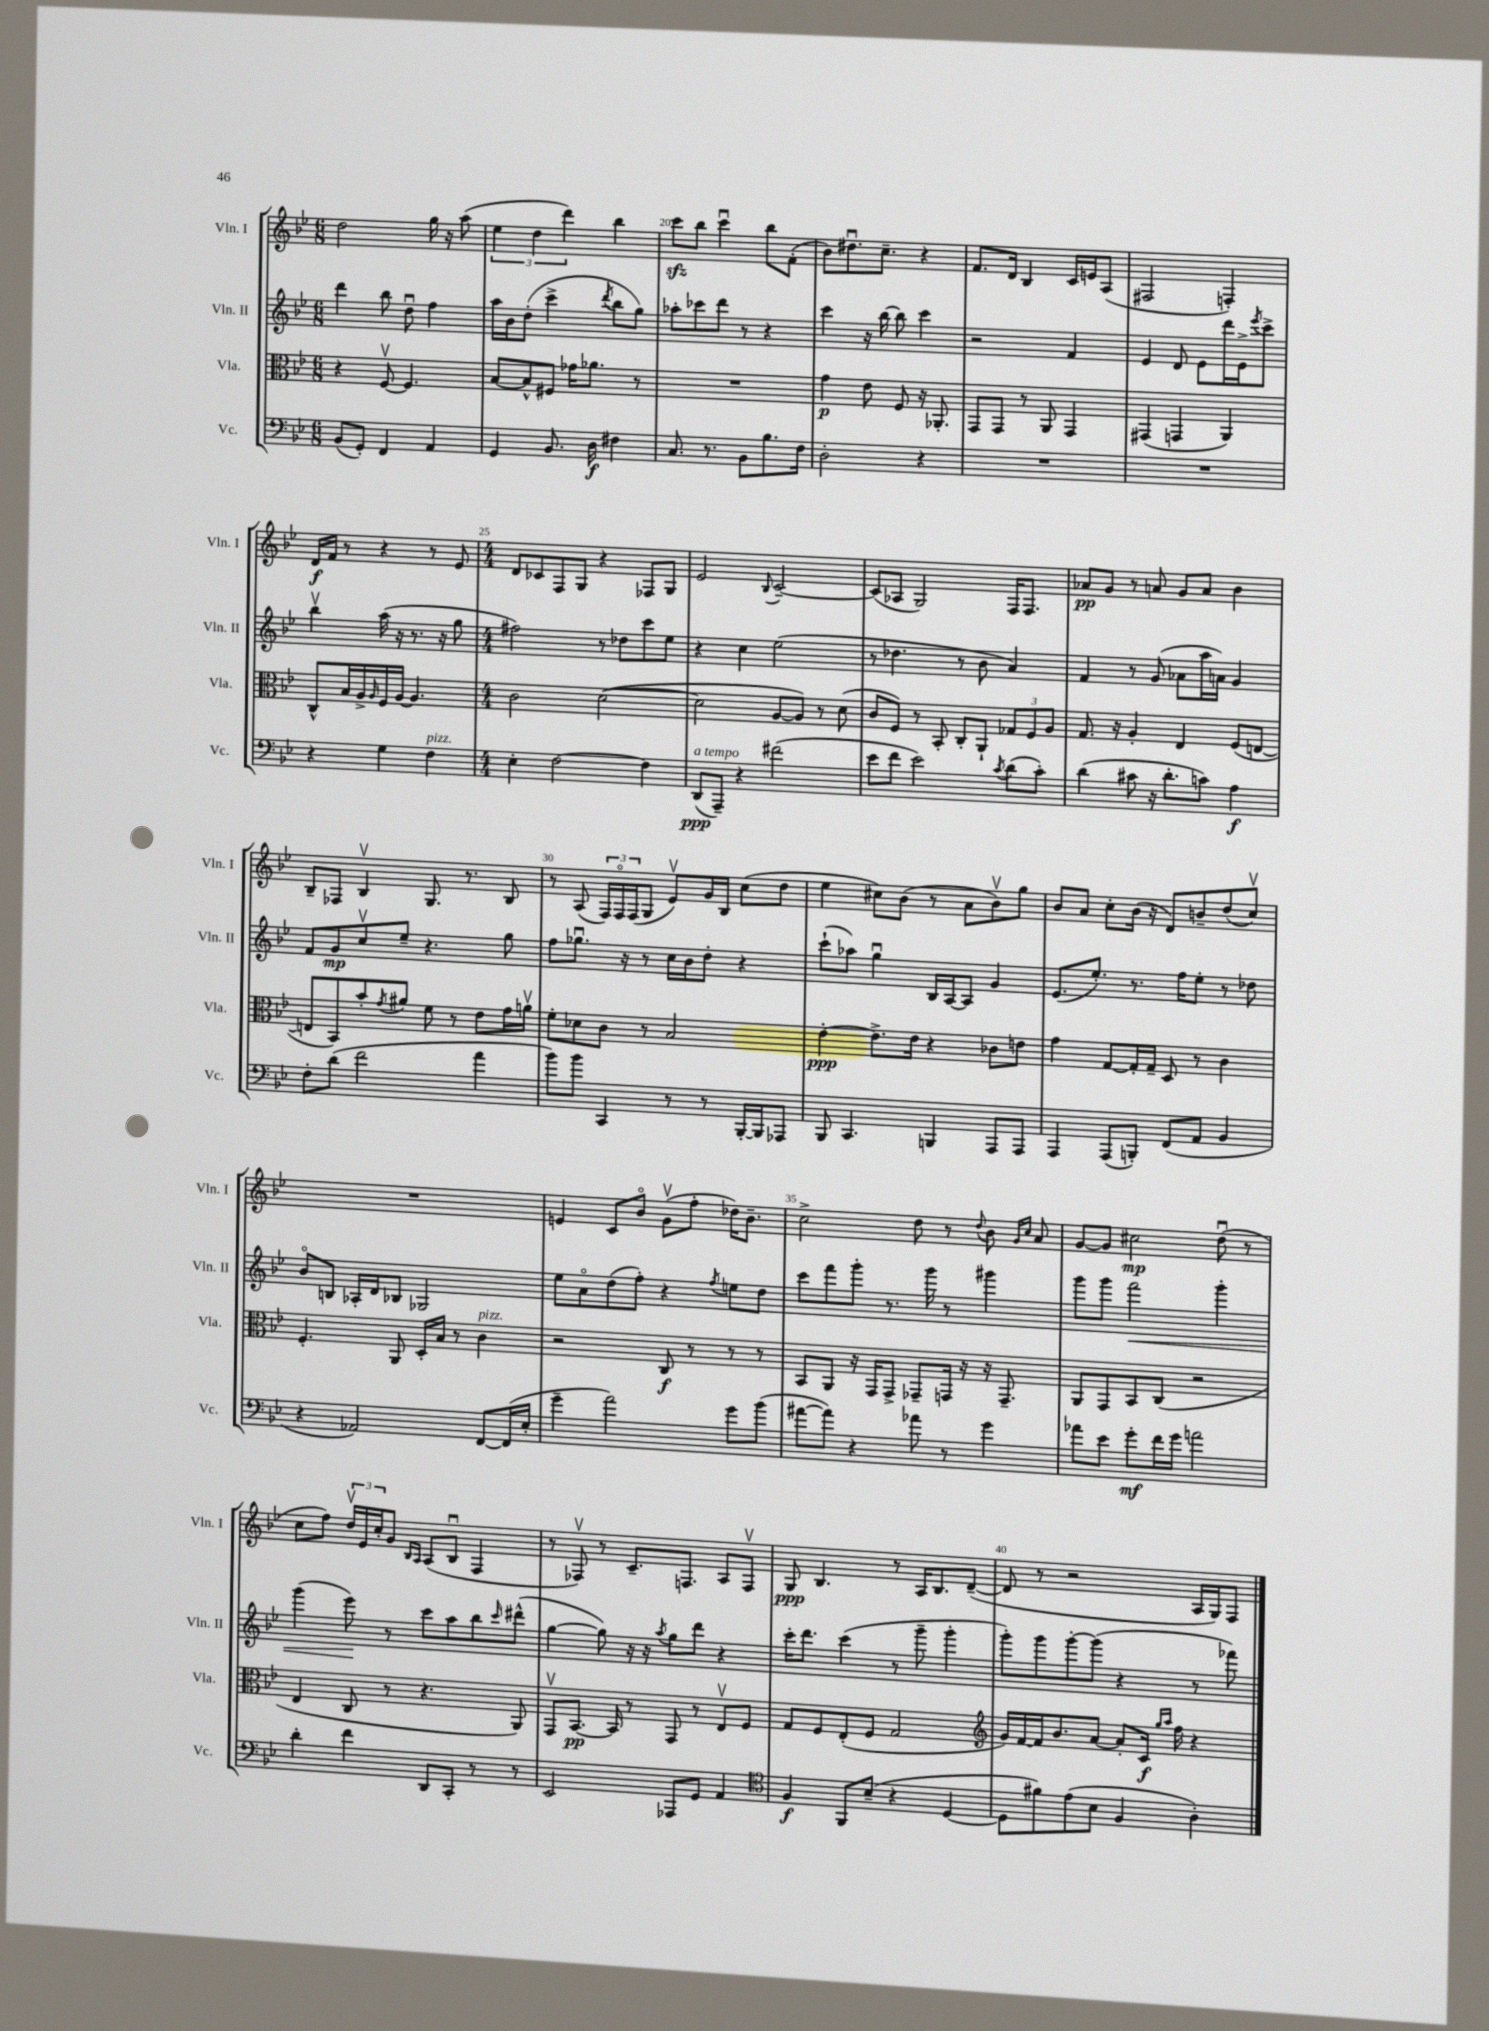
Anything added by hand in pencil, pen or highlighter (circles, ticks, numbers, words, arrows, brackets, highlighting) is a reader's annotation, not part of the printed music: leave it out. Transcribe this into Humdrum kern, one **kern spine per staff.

**kern	**dynam	**kern	**dynam	**kern	**dynam	**kern	**dynam
*part4	*part4	*part3	*part3	*part2	*part2	*part1	*part1
*staff4	*staff4	*staff3	*staff3	*staff2	*staff2	*staff1	*staff1
*I"Vc.	*	*I"Vla.	*	*I"Vln. II	*	*I"Vln. I	*
*I'Vc.	*	*I'Vla.	*	*I'Vln. II	*	*I'Vln. I	*
*clefF4	*	*clefC3	*	*clefG2	*	*clefG2	*
*k[b-e-]	*	*k[b-e-]	*	*k[b-e-]	*	*k[b-e-]	*
*M6/8	*	*M6/8	*	*M6/8	*	*M6/8	*
=18	=18	=18	=18	=18	=18	=18	=18
(8BB-/L	.	4r	.	4ddd\	.	2dd\	.
8GG'/J)	.	.	.	.	.	.	.
4FF/	.	[8Fv/	.	8bb-\	.	.	.
.	.	4.F/]	.	8ddu\	.	.	.
4AA/	.	.	.	4ff\	.	16gg\	.
.	.	.	.	.	.	16r	.
.	.	.	.	.	.	(8aa\	.
=19	=19	=19	=19	=19	=19	=19	=19
4GG/	.	[8B-/L	.	16aa\LL	.	6ee-\	.
.	.	.	.	16b-\J	.	.	.
.	.	8B-^^/]	.	(8dd'\J	.	.	.
.	.	.	.	.	.	6dd\	.
8.BB-/	.	8F#X/J	.	4ccc^\	.	.	.
.	.	.	.	.	.	6ddd\)	.
.	.	16g-X\KL	.	.	.	.	.
16D\	f	8.a-X\J	.	.	.	.	.
.	.	.	.	8qddd/	.	.	.
4F#X\	.	.	.	8bb-\L	.	4bb-\	.
.	.	8r	.	8gg\J)	.	.	.
=20	=20	=20	=20	=20	=20	=20	=20
8.C/	.	2.r	.	8aa-X'\L	.	8ccczz\L	.
.	.	.	.	8ccc-X\	.	8bb-\J	.
8.r	.	.	.	.	.	.	.
.	.	.	.	8ddd\J	.	4cccu\	.
8BB-\L	.	.	.	8r	.	.	.
8.B-\	.	.	.	4r	.	8bb-\L	.
.	.	.	.	.	.	(8f'\J	.
16F\Jk	.	.	.	.	.	.	.
=21	=21	=21	=21	=21	=21	=21	=21
2D'\	.	4g\	p	4ccc\	.	8b-\L)	.
.	.	.	.	.	.	8.dd#Xu\	.
.	.	8e-\	.	16r	.	.	.
.	.	.	.	[16bb-\	.	8.cc~\J	.
.	.	8F/	.	8bb-\]	.	.	.
4r	.	16r	.	4ccc\	.	4r	.
.	.	8.AA-X'/	.	.	.	.	.
=22	=22	=22	=22	=22	=22	=22	=22
2.r	.	8GG/L	.	2r	.	8.f/L	.
.	.	8GG/J	.	.	.	.	.
.	.	.	.	.	.	16d/Jk	.
.	.	8r	.	.	.	4B-/	.
.	.	8AA/	.	.	.	.	.
.	.	4GG/	.	4f/	.	16c/LL	.
.	.	.	.	.	.	16en/J	.
.	.	.	.	.	.	(8A/J	.
=23	=23	=23	=23	=23	=23	=23	=23
2.r	.	(4GG#X/	.	4e-/	.	2F#X/	.
.	.	4GGn/	.	8d/	.	.	.
.	.	.	.	8e-\L	.	.	.
.	.	4AA/)	.	16ddd\L	.	4Fn'/)	.
.	.	.	.	16e-^\J	.	.	.
.	.	.	.	8qeee-/	.	.	.
.	.	.	.	8ccc^\J	.	.	.
!!LO:LB:g=z
=24	=24	=24	=24	=24	=24	=24	=24
4r	.	8C^^/L	.	4bb-v\	.	16d/LL	f
.	.	.	.	.	.	16f/JJ	.
.	.	16B-/L	.	.	.	8r	.
.	.	16A^/	.	.	.	.	.
.	.	16qqA/	.	.	.	.	.
4G\	.	16F/	.	(16aa\	.	4r	.
.	.	[16A/JJ	.	16r	.	.	.
.	.	4.A/]	.	8.r	.	.	.
!LO:TX:a:i:t=pizz.	!	!	!	!	!	!	!
4F\	.	.	.	.	.	8r	.
.	.	.	.	16r	.	.	.
.	.	.	.	8gg\	.	8e-/	.
=25	=25	=25	=25	=25	=25	=25	=25
*M4/4	*	*M4/4	*	*M4/4	*	*M4/4	*
4E-'\	.	2c\	.	2ff#X\)	.	8d/L	.
.	.	.	.	.	.	8c-X/	.
[2F\	.	.	.	.	.	8F/	.
.	.	.	.	.	.	8G/J	.
.	.	([2d\	.	8r	.	4r	.
.	.	.	.	8dd-X\L	.	.	.
4F\]	.	.	.	8ccc\	.	8F-X/L	.
.	.	.	.	8ee-\J	.	8G/J	.
=26	=26	=26	=26	=26	=26	=26	=26
!LO:TX:a:i:t=a tempo	!	!	!	!	!	!	!
(8DD/L	ppp	2d\]	.	4r	.	2e-/	.
8AAA~/J)	.	.	.	.	.	.	.
4r	.	.	.	4cc\	.	.	.
.	.	.	.	.	.	8qqB-/	.
(2f#X\	.	[8A/L	.	(2ee-\	.	[2c~/	.
.	.	8A/J])	.	.	.	.	.
.	.	8r	.	.	.	.	.
.	.	(8d\	.	.	.	.	.
=27	=27	=27	=27	=27	=27	=27	=27
8e-\L	.	8c/L	.	8r	.	(8c/L]	.
8f\J	.	8F/J)	.	4.dd-X\	.	8A-X/J	.
2e-\)	.	8r	.	.	.	2G/)	.
.	.	8BB-'/	.	.	.	.	.
.	.	8C'/L	.	8r	.	.	.
.	.	8AA`/J	.	8b-\	.	.	.
8qc/	.	.	.	.	.	.	.
(8d\L	.	12G-X/L	.	4a/)	.	16F/KL	.
.	.	.	.	.	.	8.F/J	.
.	.	12F/	.	.	.	.	.
8c'\J)	.	.	.	.	.	.	.
.	.	12A/J	.	.	.	.	.
=28	=28	=28	=28	=28	=28	=28	=28
(4d\	.	8.G/	.	4f/	.	8a-X/L	pp
.	.	.	.	.	.	8g/J	.
.	.	16r	.	.	.	.	.
8c#X\	.	4A'/	.	8r	.	8r	.
16r	.	.	.	(8g/	.	8an/	.
8.d'\L	.	.	.	.	.	.	.
.	.	4E-/	.	8a-X\L	.	8g/L	.
8cn\J)	.	.	.	16aa\L	.	8a/J	.
.	.	.	.	16an\JJ)	.	.	.
4A\	f	(8F/L	.	4g/	.	4b-\	.
.	.	[8En/J	.	.	.	.	.
!!LO:LB:g=z
=29	=29	=29	=29	=29	=29	=29	=29
8F'\L	.	8En/L]	.	8f/L	.	8B-~/L	.
(8d\J	.	8BB-/)	.	8g/	mp	8F-X/J	.
2f\	.	8b-'/	.	8ccv/	.	4B-v/	.
.	.	8qg/	.	.	.	.	.
.	.	8a#X/J	.	8ee-~/J	.	.	.
.	.	8f\	.	4.r	.	8.G/	.
.	.	8r	.	.	.	.	.
.	.	.	.	.	.	8.r	.
4a\	.	8e-\L	.	.	.	.	.
.	.	16g\L	.	8gg\	.	8B-/	.
.	.	16anv\JJ	.	.	.	.	.
=30	=30	=30	=30	=30	=30	=30	=30
8b-\L)	.	8f'\L	.	8ff\L	.	8r	.
8b-\J	.	8d-X\	.	8.gg-Xu\J	.	(8A/	.
4CC/	.	8c\J	.	.	.	24F/LL)	.
.	.	.	.	.	.	24F/	.
.	.	.	.	16r	.	.	.
.	.	.	.	.	.	(24F/J	.
.	.	8r	.	8r	.	8G/J	.
8r	.	2B-/	.	16cc\LL	.	8e-v/L)	.
.	.	.	.	16b-\J	.	.	.
8r	.	.	.	8dd'\J	.	16g/L	.
.	.	.	.	.	.	16B-/JJ	.
[16BBB-'/LL	.	.	.	4r	.	(8cc\L	.
16BBB-/J]	.	.	.	.	.	.	.
8AAA-X/J	.	.	.	.	.	8dd\J	.
=31	=31	=31	=31	=31	=31	=31	=31
8BBB-/	.	[4e-'\	ppp	(8ccc`\L	.	4ee-\	.
4.CC/	.	.	.	8aa-X\J)	.	.	.
.	.	8.e-^\L]	.	4ggu\	.	8cc#X\L)	.
.	.	.	.	.	.	(8b-\J	.
.	.	16e-\Jk	.	.	.	.	.
4BBBn/	.	4r	.	16B-/LL	.	8r	.
.	.	.	.	[16A/J	.	.	.
.	.	.	.	8A/J]	.	8a\L	.
8AAA/L	.	8c-X\L	.	4g/	.	8b-v\)	.
8AAA/J	.	8en\J	.	.	.	8gg\J	.
=32	=32	=32	=32	=32	=32	=32	=32
4AAA/	.	4g\	.	(8.e-/L	.	8b-/L	.
.	.	.	.	.	.	8a/J	.
.	.	.	.	8.ee-'/J)	.	.	.
(8AAA/L	.	[8G/L	.	.	.	8cc'\L	.
8BBBn'/J)	.	16G'/L]	.	8.r	.	(16b-\Jk	.
.	.	16G~/JJ	.	.	.	16r	.
(8FF/L	.	8D/	.	.	.	8d/L)	.
.	.	.	.	16ff\KL	.	.	.
8AA/J	.	8r	.	8ee-'\J	.	8bn~/	.
4BB-/	.	4c\	.	8r	.	(8dd/	.
.	.	.	.	8dd-X\	.	8ccv/J)	.
!!LO:LB:g=z
=33	=33	=33	=33	=33	=33	=33	=33
4r	.	4.F'/	.	8b-/L	.	1r	.
.	.	.	.	8Bn/J	.	.	.
2AA-X/)	.	.	.	16A-X'/LL	.	.	.
.	.	.	.	16d/J	.	.	.
.	.	8AA/	.	8B-X/J	.	.	.
.	.	16D'/LL	.	2G-X/	.	.	.
.	.	16B-/JJ	.	.	.	.	.
.	.	8r	.	.	.	.	.
!	!	!LO:TX:a:i:t=pizz.	!	!	!	!	!
[8FF/L	.	4c\	.	.	.	.	.
(16FF/L]	.	.	.	.	.	.	.
16E-'/JJ	.	.	.	.	.	.	.
=34	=34	=34	=34	=34	=34	=34	=34
4g~\	.	2r	.	8ee-\L	.	4en/	.
.	.	.	.	8a\	.	.	.
2a\)	.	.	.	(8dd\	.	8c/L	.
.	.	.	.	8ff'\J)	.	8b-/J	.
.	.	8C/	f	4r	.	(8gv\L	.
.	.	8r	.	.	.	8ff'\J	.
.	.	.	.	8qff/	.	.	.
8g\L	.	8r	.	8een\L	.	16dd-X\KL)	.
.	.	.	.	.	.	8.b-~\J	.
(8b-\J	.	8r	.	8dd\J	.	.	.
=35	=35	=35	=35	=35	=35	=35	=35
[8a#X\L	.	8BB-/L	.	8ccc\L	.	2cc^\	.
8a#\J])	.	8AA/J	.	8fff\	.	.	.
4r	.	16r	.	8ggg'\J	.	.	.
.	.	16GG/KL	.	.	.	.	.
.	.	8GG^/J	.	8.r	.	.	.
8a-X\	.	8GG-X~/L	.	.	.	8dd\	.
.	.	.	.	16ggg\	.	.	.
8r	.	16GGn/Jk	.	8r	.	8r	.
.	.	16r	.	.	.	.	.
.	.	.	.	.	.	8qqdd/	.
4g\	.	16r	.	4ggg#X\	.	8b-\	.
.	.	8.GG~/	.	.	.	.	.
.	.	.	.	.	.	16qqg/LL	.
.	.	.	.	.	.	16qqcc/JJ	.
.	.	.	.	.	.	8a/	.
=36	=36	=36	=36	=36	=36	=36	=36
8a-X\L	.	8AA/L	.	8ggg\L	.	[8g/L	.
8e-\J	.	8GG/	.	8ggg\J	.	8g/J]	.
!	!	!	!	!	!LO:HP:b	!	!
8g'\L	mf	8BB-/	.	2fff\	<	2cc#X\	mp
16f\L	.	(8C/J	.	.	.	.	.
16g\JJ	.	.	.	.	.	.	.
2an\	.	2r	.	.	.	.	.
.	.	.	.	4ggg'\	.	(8ddu\	.
.	.	.	.	.	.	8r	.
!!LO:LB:g=z
=37	=37	=37	=37	=37	=37	=37	=37
4d'\	.	4E-/	.	(4ggg\	.	8cc\L	.
.	.	.	.	.	.	8ff\J)	.
4f\	.	8C/	.	8eee-\)	.	24ddv/LL	.
.	.	.	.	.	.	24e-/	.
.	.	.	.	.	.	24cc'/J	.
.	.	8r	.	8r	[	8g/J	.
.	.	.	.	.	.	16qqB-/LL	.
.	.	.	.	.	.	16qqA/JJ	.
8DD/L	.	4.r	.	8ccc\L	.	(8A/L	.
8CC'/J	.	.	.	8aa\	.	8B-u/J	.
8r	.	.	.	8bb-\	.	4F/	.
.	.	.	.	16qqccc/	.	.	.
8r	.	8AA/)	.	(8ddd#X^^\J	.	.	.
=38	=38	=38	=38	=38	=38	=38	=38
2EE-/	.	8GGv/L	.	[4gg\	.	8r	.
.	.	[8.BB-/J	pp	.	.	8F-Xv/)	.
.	.	.	.	8gg\])	.	8r	.
.	.	16BB-/]	.	.	.	.	.
.	.	8r	.	16r	.	8.c~/L	.
.	.	.	.	16r	.	.	.
.	.	.	.	8qaa/	.	.	.
8AAA-X/L	.	8GG/	.	8gg\L	.	.	.
.	.	.	.	.	.	8.Fn/J	.
8GG/J	.	8r	.	8ddd\J	.	.	.
4AA/	.	8E-v/L	.	4r	.	8A/L	.
.	.	8F/J	.	.	.	8Fv/J	.
=39	=39	=39	=39	=39	=39	=39	=39
*clefC4	*	*	*	*	*	*	*
4F/	f	8G/L	.	16ccc'\KL	.	8G/	ppp
.	.	.	.	8.ddd\J	.	.	.
.	.	8F/	.	.	.	4.B-/	.
8FF/L	.	(8E-'/	.	(4ccc\	.	.	.
(8B-~/J	.	8F/J	.	.	.	.	.
4r	.	2G/	.	8r	.	8r	.
.	.	.	.	8ggg~\	.	16A/KL	.
.	.	.	.	.	.	8.B-/	.
[4D/	.	.	.	4ggg'\	.	.	.
.	.	.	.	.	.	([8d~/J	.
=40	=40	=40	=40	=40	=40	=40	=40
*	*	*clefG2	*	*	*	*	*
8D\L]	.	16g/LL)	.	8ggg'\L)	.	8d/]	.
.	.	[16f/	.	.	.	.	.
8f#X\)	.	16f/J]	.	8ggg\	.	8r	.
.	.	8.b-/	.	.	.	.	.
(8e-\	.	.	.	[8ggg'\	.	2r	.
8B-\J	.	[8a/J	.	(8ggg\J]	.	.	.
4F/	.	8a'/L]	.	4r	.	.	.
.	.	16c/Jk	f	.	.	.	.
.	.	16qqgg/LL	.	.	.	.	.
.	.	16qqaa/JJ	.	.	.	.	.
.	.	16ff\	.	.	.	.	.
4A'\)	.	4r	.	8r	.	16A/LL	.
.	.	.	.	.	.	16G/J)	.
.	.	.	.	8fff-X\)	.	8F/J	.
==	==	==	==	==	==	==	==
*-	*-	*-	*-	*-	*-	*-	*-
